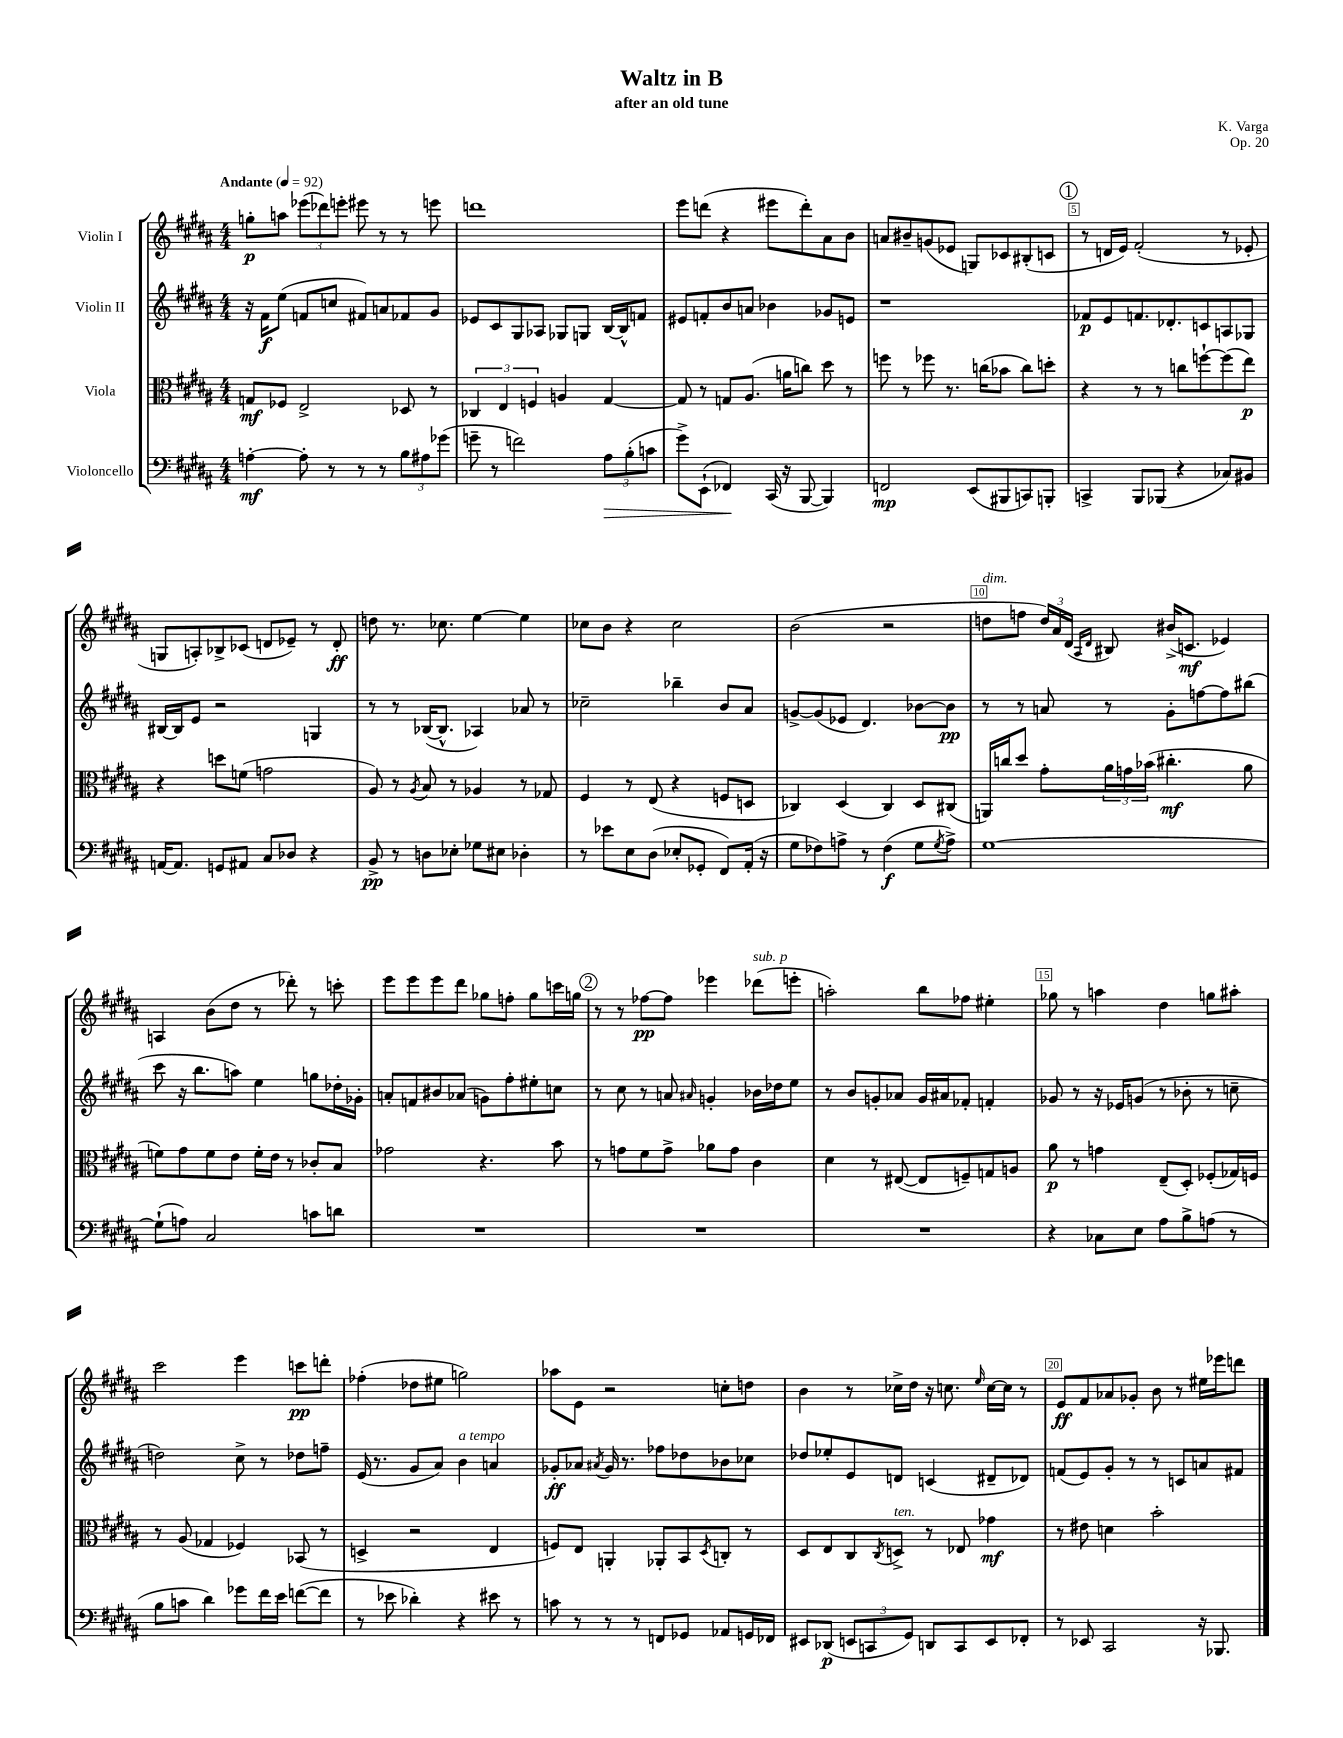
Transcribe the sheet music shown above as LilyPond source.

\header { title = "Waltz in B" composer = "K. Varga" subtitle = "after an old tune" opus = "Op. 20" }
<<
\new StaffGroup <<
\new Staff = "s0" \with { instrumentName = "Violin I" } {
    \clef treble \key b \major \numericTimeSignature \time 4/4 \tempo "Andante" 4 = 92
    g''8-.\p a''8 \tuplet 3/2 { ees'''8( des'''8) e'''8-. } eis'''8 r8 r8 e'''8 |
    d'''1 |
    e'''8 d'''8( r4 eis'''8 d'''8-.) ais'8 b'8 |
    a'8 bis'8-- g'8( ees'8 g8) ces'8 bis8-.( c'8 |
    \mark \markup { \circle "1" } r8 d'16 e'16) fis'2-.( r8 ees'8-. |
    g8 a8-.) bes8-> ces'8( d'8 ees'8--) r8 d'8-.\ff |
    d''8 r8. ces''8. e''4~ e''4 |
    ces''8 b'8 r4 ces''2 |
    b'2( r2 |
    d''8^\markup { \italic "dim." } f''8 \tuplet 3/2 { d''16) ais'16 dis'16( } \grace { ais16 dis'16 } bis8) bis'16->( c'8.\mf ees'4) |
    a4 b'8( dis''8 r8 des'''8-.) r8 c'''8-. |
    e'''8 e'''8 e'''8 dis'''8 ges''8 f''8-. ges''8 c'''16 g''16 |
    \mark \markup { \circle "2" } r8 r8 fes''8~\pp fes''8 ees'''4 des'''8^\markup { \italic "sub. p" }( e'''8-. |
    a''2-.) b''8 fes''8 eis''4-. |
    ges''8 r8 a''4 dis''4 g''8 ais''8-. |
    cis'''2 e'''4 c'''8\pp d'''8-. |
    fes''4-.( des''8 eis''8 g''2) |
    aes''8 e'8 r2 c''8-. d''8 |
    b'4 r8 ces''16-> dis''16 r16 c''8. \grace { e''16 } c''16~ c''16 r8 |
    e'8\ff fis'8 aes'8 ges'8-. b'8 r8 eis''16 ees'''16 d'''8 \bar "|." |
}
\new Staff = "s1" \with { instrumentName = "Violin II" } {
    \clef treble \key b \major \numericTimeSignature \time 4/4
    r16 fis'16\f e''8( f'8 c''8 fis'8) a'8 fes'8 gis'8 |
    ees'8 cis'8 gis8 aes8 ges8 g8 b16~ b16-^ f'8 |
    eis'8 f'8-. b'8 a'8 bes'4 ges'8 e'8 |
    r1 |
    \mark \markup { \circle "1" } fes'8\p e'8 f'8. des'8.-. c'8 a8 ges8 |
    bis16~ bis16 e'8 r2 g4 |
    r8 r8 bes16~( bes8.-^ aes4) aes'8 r8 |
    ces''2-- bes''4-- b'8 ais'8 |
    g'8~-> g'8( ees'8 dis'4.) bes'8~ bes'8\pp |
    r8 r8 a'8 r8 gis'8-. f''8~ f''8 bis''8( |
    cis'''8 r16 b''8. a''8) e''4 g''8 des''16-. ges'16-. |
    a'8-. f'8 bis'8 aes'8( g'8) fis''8-. eis''8-. c''8 |
    \mark \markup { \circle "2" } r8 cis''8 r8 a'8 \grace { ais'16 } g'4-. bes'16 des''16 e''8 |
    r8 b'8 g'8-. aes'8 g'16 ais'16 fes'8-. f'4-. |
    ges'8 r8 r16 ees'16 g'8( r8 bes'8-. r8 c''8-- |
    d''2) cis''8-> r8 des''8 f''8-- |
    e'16( r8. gis'8 ais'8) b'4^\markup { \italic "a tempo" } a'4 |
    ges'8-.\ff aes'8 \acciaccatura { ais'8 } ges'16 r8. fes''8 des''8 bes'8 ces''8 |
    des''8 ees''8-. e'8 d'8 c'4( dis'8-- des'8) |
    f'8( e'8) gis'8-. r8 r8 c'8 a'8 fis'8 \bar "|." |
}
\new Staff = "s2" \with { instrumentName = "Viola" } {
    \clef alto \key b \major \numericTimeSignature \time 4/4
    g8\mf fes8 e2-> des8 r8 |
    \tuplet 3/2 { ces4 e4 f4 } a4 gis4~ |
    gis8 r8 g8 ais8.( a'16 c''8) dis''8 r8 |
    f''8 r8 fes''8 r8. c''16( bes'8 c''8) d''8-. |
    \mark \markup { \circle "1" } r4 r8 r8 c''8 f''8~-! f''8( e''8\p) |
    r4 d''8 f'8( g'2 |
    ais8) r8 \acciaccatura { ais8 } b8 r8 aes4 r8 ges8 |
    fis4 r8 e8( r4 f8 d8 |
    ces4) dis4( ces4) dis8 cis8( |
    a,16) c''16 dis''8 gis'8-. \tuplet 3/2 { ais'16 g'16 bes'16( } cis''4.-.\mf ais'8 |
    f'8) gis'8 f'8 e'8 f'16-. e'16 r8 ces'8-. b8 |
    ges'2 r4. b'8 |
    \mark \markup { \circle "2" } r8 g'8 fis'8 g'8-> aes'8 g'8 cis'4 |
    dis'4 r8 eis8~( eis8 f8--) g8 a8 |
    ais'8\p r8 g'4 e8--( dis8-.) fes8-.( ges16) f16 |
    r8 ais8( ges4 fes4) bes,8( r8 |
    d4-> r2 e4 |
    f8) e8 a,4-. aes,8-. b,8 \acciaccatura { dis8 } c8-. r8 |
    dis8 e8 cis8 \acciaccatura { cis8 } d8->^\markup { \italic "ten." } r8 ees8 ges'4\mf |
    r8 eis'8 d'4 b'2-. \bar "|." |
}
\new Staff = "s3" \with { instrumentName = "Violoncello" } {
    \clef bass \key b \major \numericTimeSignature \time 4/4
    a4~-.\mf a8-. r8 r8 r8 \tuplet 3/2 { b8 ais8 ges'8( } |
    g'8-- r8 f'2) \tuplet 3/2 { ais8\> b8-.( c'8 } |
    gis'8->) e,8-!( fes,4\!) cis,16( r16 b,,8~ b,,4) |
    f,2\mp e,8( bis,,8 c,8) b,,8-. |
    \mark \markup { \circle "1" } c,4-> b,,8 bes,,8( r4 ces8) bis,8 |
    a,16~ a,8. g,8 ais,8 cis8 des8 r4 |
    b,8->\pp r8 d8 ees8-. ges8 eis8 des4-. |
    r8 ees'8 e8 dis8( ees8-. ges,8-. fis,8) ais,16-.( r16 |
    gis8 fes8) a8-> r8 fes4\f( gis8 \acciaccatura { gis8 } a8->) |
    gis1~ |
    gis8-!( a8) cis2 c'8 d'8 |
    R1 |
    \mark \markup { \circle "2" } R1 |
    R1 |
    r4 ces8 e8 ais8 b8-> a8( r8 |
    b8 c'8 dis'4) ges'8 fis'16 e'16 f'8~( f'8 |
    r8 ees'8 des'4-.) r4 eis'8 r8 |
    c'8 r8 r8 r8 f,8 ges,8 aes,8 g,16 fes,16 |
    eis,8 des,8\p( \tuplet 3/2 { e,8 c,8 gis,8) } d,8 c,8 e,8 fes,8-. |
    r8 ees,8 cis,2 r16 bes,,8. \bar "|." |
}
>>
>>
\layout { \context { \Score \override BarNumber.break-visibility = ##(#f #t #t) barNumberVisibility = #(every-nth-bar-number-visible 5) \override BarNumber.stencil = #(make-stencil-boxer 0.1 0.3 ly:text-interface::print) } }
